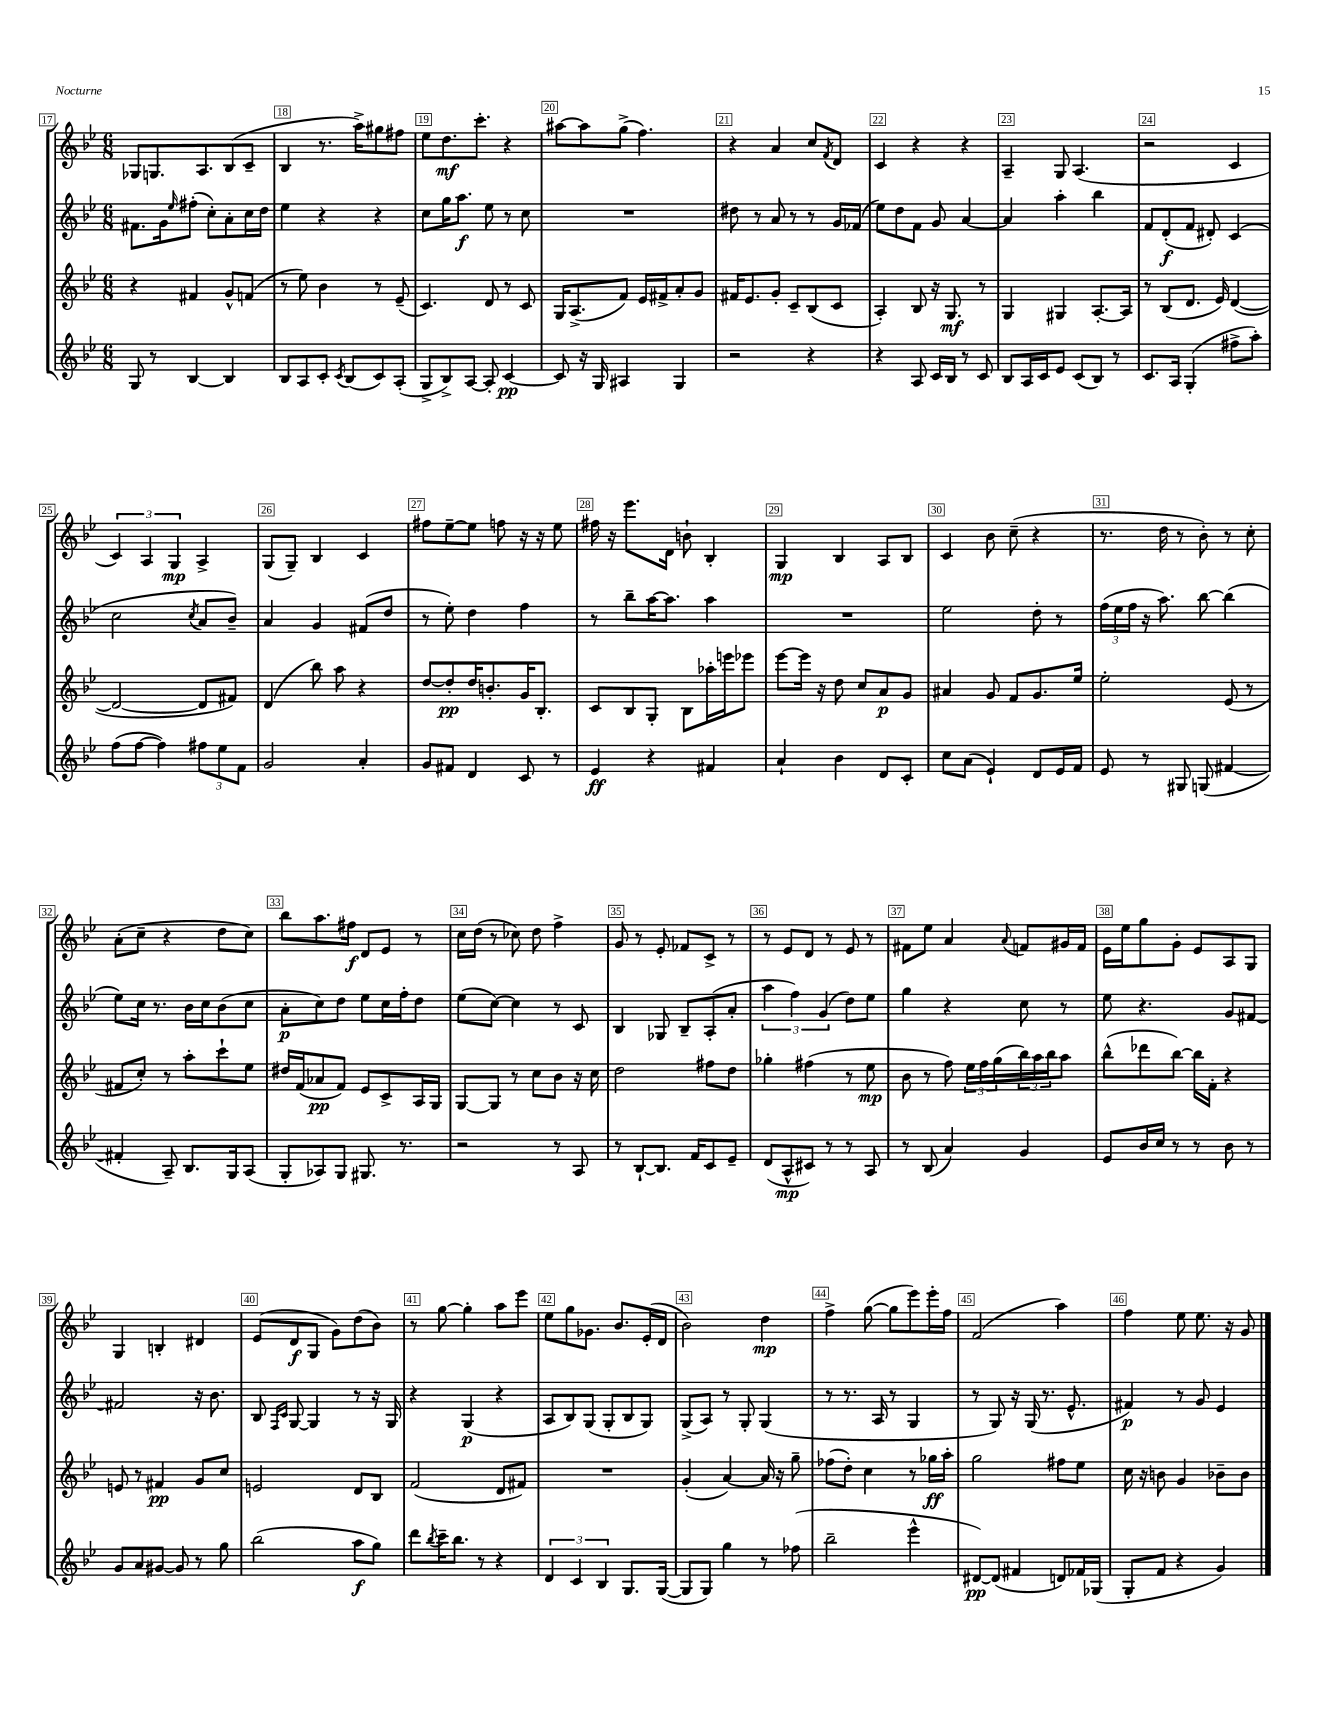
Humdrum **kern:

**kern	**kern	**kern	**kern
*staff4	*staff3	*staff2	*staff1
*clefG2	*clefG2	*clefG2	*clefG2
*k[b-e-]	*k[b-e-]	*k[b-e-]	*k[b-e-]
*M6/8	*M6/8	*M6/8	*M6/8
8G	4r	8.f#	8G-
8r	.	.	8.G
.	.	16g	.
.	.	16qqee-	.
[4B-	4f#	(8ff#'	.
.	.	.	8.A
.	.	8cc')	.
4B-]	8g^^	8a'	(8B-
.	(8f	16cc	8c~
.	.	16dd	.
=	=	=	=
8B-	8r	4ee-	4B-
8A	8ee-)	.	.
8c'	4b-	4r	8.r
8qc	.	.	.
(8B-	.	.	.
.	.	.	16aa^)
8c)	8r	4r	8gg#
(8A'	(8e-~	.	8ff#
=	=	=	=
8G^	4.c)	8cc	8ee-
8B-^)	.	16gg	8.dd
.	.	8.aa	.
[8A	.	.	.
.	.	.	8.ccc'
8A']	8d	8ee-	.
[4c	8r	8r	4r
.	8c	8cc	.
=	=	=	=
8c]	16G	2.r	[8aa#
.	(8.A^	.	.
16r	.	.	8aa#]
16G	.	.	.
4A#	8f)	.	(8gg^
.	16e-	.	4.ff)
.	16f#^	.	.
4G	8a'	.	.
.	8g	.	.
=	=	=	=
2r	16f#	8dd#	4r
.	8.e-	.	.
.	.	8r	.
.	8g'	8a	4a
.	8c~	8r	.
4r	(8B-	8r	8cc
.	.	.	8qf
.	8c	16g	8d
.	.	(16f-	.
=	=	=	=
4r	4A')	8ee-)	4c
.	.	8dd	.
8A	8B-	8f	4r
16c	16r	8g	.
16B-	8.G	.	.
8r	.	[4a	4r
8c	8r	.	.
=	=	=	=
8B-	4G	4a]	4A~
16A	.	.	.
16c	.	.	.
8e-	4G#	4aa'	8G
(8c	.	.	(4.A
8B-)	[8.A'	4bb-	.
8r	.	.	.
.	16A]	.	.
=	=	=	=
8.c	8r	8f	2r
.	(8B-	(8d'	.
16A	.	.	.
(4G'	8.d	8f	.
.	.	8d#')	.
.	16e-)	.	.
8ff#^	([4d	(4c	4c
8aa')	.	.	.
=	=	=	=
(8ff	2d_	2cc	6c)
[8ff	.	.	.
.	.	.	6A
4ff])	.	.	.
.	.	.	6G
.	.	8qcc	.
12ff#	8d]	8a	4A^
12ee-	.	.	.
.	8f#)	8b-~)	.
12f	.	.	.
=	=	=	=
2g	(4d	4a	(8G
.	.	.	8G~)
.	8bb-)	4g	4B-
.	8aa	.	.
4a'	4r	(8f#	4c
.	.	8dd	.
=	=	=	=
8g	[8dd	8r	8ff#
8f#	8dd']	8ee-')	[8ee-~
4d	16dd	4dd	8ee-]
.	8.b'	.	.
.	.	.	8ff
8c	16g	4ff	16r
.	8.B-'	.	16r
8r	.	.	8ee-
=	=	=	=
4e-	8c	8r	16ff#
.	.	.	16r
.	8B-	8bb-~	8.eee-
4r	8G'	[16aa	.
.	.	8.aa]	16d
.	8B-	.	8b`
4f#	16aa-'	4aa	4B-'
.	16eee	.	.
.	8eee-	.	.
=	=	=	=
4a`	[8eee-	2.r	4G
.	16eee-]	.	.
.	16r	.	.
4b-	8dd	.	4B-
.	8cc	.	.
8d	8a	.	8A
8c'	8g	.	8B-
=	=	=	=
8cc	4a#	2ee-	4c
(8a	.	.	.
4e-`)	8g	.	8b-
.	8f	.	(8cc~
8d	8.g	8dd'	4r
16e-	.	8r	.
16f	16ee-	.	.
=	=	=	=
8e-	2ee-'	(24ff	8.r
.	.	24ee-	.
.	.	24ff	.
8r	.	16r	.
.	.	8.aa)	16dd
8G#	.	.	8r
(8G	.	[8bb-	8b-')
[4f#	(8e-	(4bb-]	8r
.	8r	.	8cc'
=	=	=	=
4f#']	8f#	8ee-)	(8a'
.	8cc')	16cc	8cc~
.	.	8.r	.
8A~)	8r	.	4r
8.B-	8aa'	16b-	.
.	.	16cc	.
.	8ccc`	(8b-	8dd
16G	.	.	.
(8A	8ee-	8cc	8cc)
=	=	=	=
8G'	16dd#	8a'	8bb-
.	(16f	.	.
8A-)	8a-	8cc)	8.aa
8G	8f)	8dd	.
.	.	.	16ff#
8.G#	8e-	8ee-	8d
.	8c^	16cc	8e-
8.r	.	16ff'	.
.	16A	8dd	8r
.	16G	.	.
=	=	=	=
2r	[8G	(8ee-	16cc
.	.	.	(16dd
.	8G]	[8cc)	8r
.	8r	4cc]	8cc-)
.	8cc	.	8dd
8r	8b-	8r	4ff^
8A	16r	8c	.
.	16cc	.	.
=	=	=	=
8r	2dd	4B-	8g
[8B-`	.	.	8r
8.B-]	.	8G-	8e-'
.	.	8B-~	8f-
16f	.	.	.
8c	8ff#	(8A'	8c^
8e-~	8dd	8a'	8r
=	=	=	=
(8d	4gg-'	6aa	8r
8A^^	.	.	8e-
.	.	6ff)	.
8c#)	(4ff#	.	8d
.	.	(6g	.
8r	.	.	8r
8r	8r	8dd)	8e-
8A	8ee-	8ee-	8r
=	=	=	=
8r	8b-	4gg	8f#
(8B-	8r	.	8ee-
4a)	8ff)	4r	4a
.	24ee-	.	.
.	24ff	.	.
.	(24gg	.	.
.	.	.	8qqa
4g	24bb-)	8cc	8f
.	24aa	.	.
.	24bb-	.	.
.	8aa	8r	16g#
.	.	.	16f
=	=	=	=
8e-	(8bb-^^	8ee-	16e-
.	.	.	16ee-
16b-	8ddd-	4.r	8gg
16cc	.	.	.
8r	[8bb-)	.	8g'
8r	16bb-]	.	8e-
.	16f'	.	.
8b-	4r	8g	8A
8r	.	[8f#	8G
=	=	=	=
8g	8e	2f#]	4G
8a	8r	.	.
[8g#	4f#	.	4B'
8g#]	.	.	.
8r	8g	16r	4d#
.	.	8.b-	.
8gg	8cc	.	.
=	=	=	=
(2bb-	2e	8B-	(8e-
.	.	16qqF	.
.	.	16qqc	.
.	.	[8G	8d
.	.	4G]	8G
.	.	.	8g)
8aa	8d	8r	(8dd
8gg)	8B-	16r	8b-)
.	.	16G	.
=	=	=	=
8ddd	(2f	4r	8r
8qbb-	.	.	.
16ccc~	.	.	[8gg
8.bb-	.	.	.
.	.	(4G	4gg']
8r	.	.	.
4r	8d	4r	8aa
.	8f#)	.	8eee-
=	=	=	=
6d	2.r	8A	8ee-
.	.	8B-)	8gg
6c	.	.	.
.	.	(8G	8.g-
6B-	.	.	.
.	.	8G'	.
.	.	.	8.b-
8.G	.	8B-	.
.	.	8G)	(16e-'
([16G	.	.	16d
=	=	=	=
8G]	(4g'	(8G^	2b-)
8G)	.	8A)	.
4gg	[4a)	8r	.
.	.	8G'	.
8r	16a]	(4G	4dd
.	16r	.	.
(8ff-	8gg~	.	.
=	=	=	=
2bb-~	(8ff-	8r	4ff^
.	8dd')	8.r	.
.	4cc	.	([8gg
.	.	16A	.
.	.	8r	8gg]
4eee-^^	8r	4G	8eee-)
.	16gg-	.	16eee-'
.	16aa'	.	16ff
=	=	=	=
[8d#)	2gg	8r	(2f
(8d#]	.	8G)	.
4f#	.	16r	.
.	.	(16G	.
.	.	8.r	.
8d)	8ff#	.	4aa)
.	.	8.e-^^	.
16f-	8ee-	.	.
(16G-	.	.	.
=	=	=	=
8G'	16cc	4f#)	4ff
.	16r	.	.
8f	8b	.	.
4r	4g	8r	8ee-
.	.	8g	8.ee-
4g)	8b-~	4e-	.
.	.	.	16r
.	8b-	.	8g
==	==	==	==
*-	*-	*-	*-
